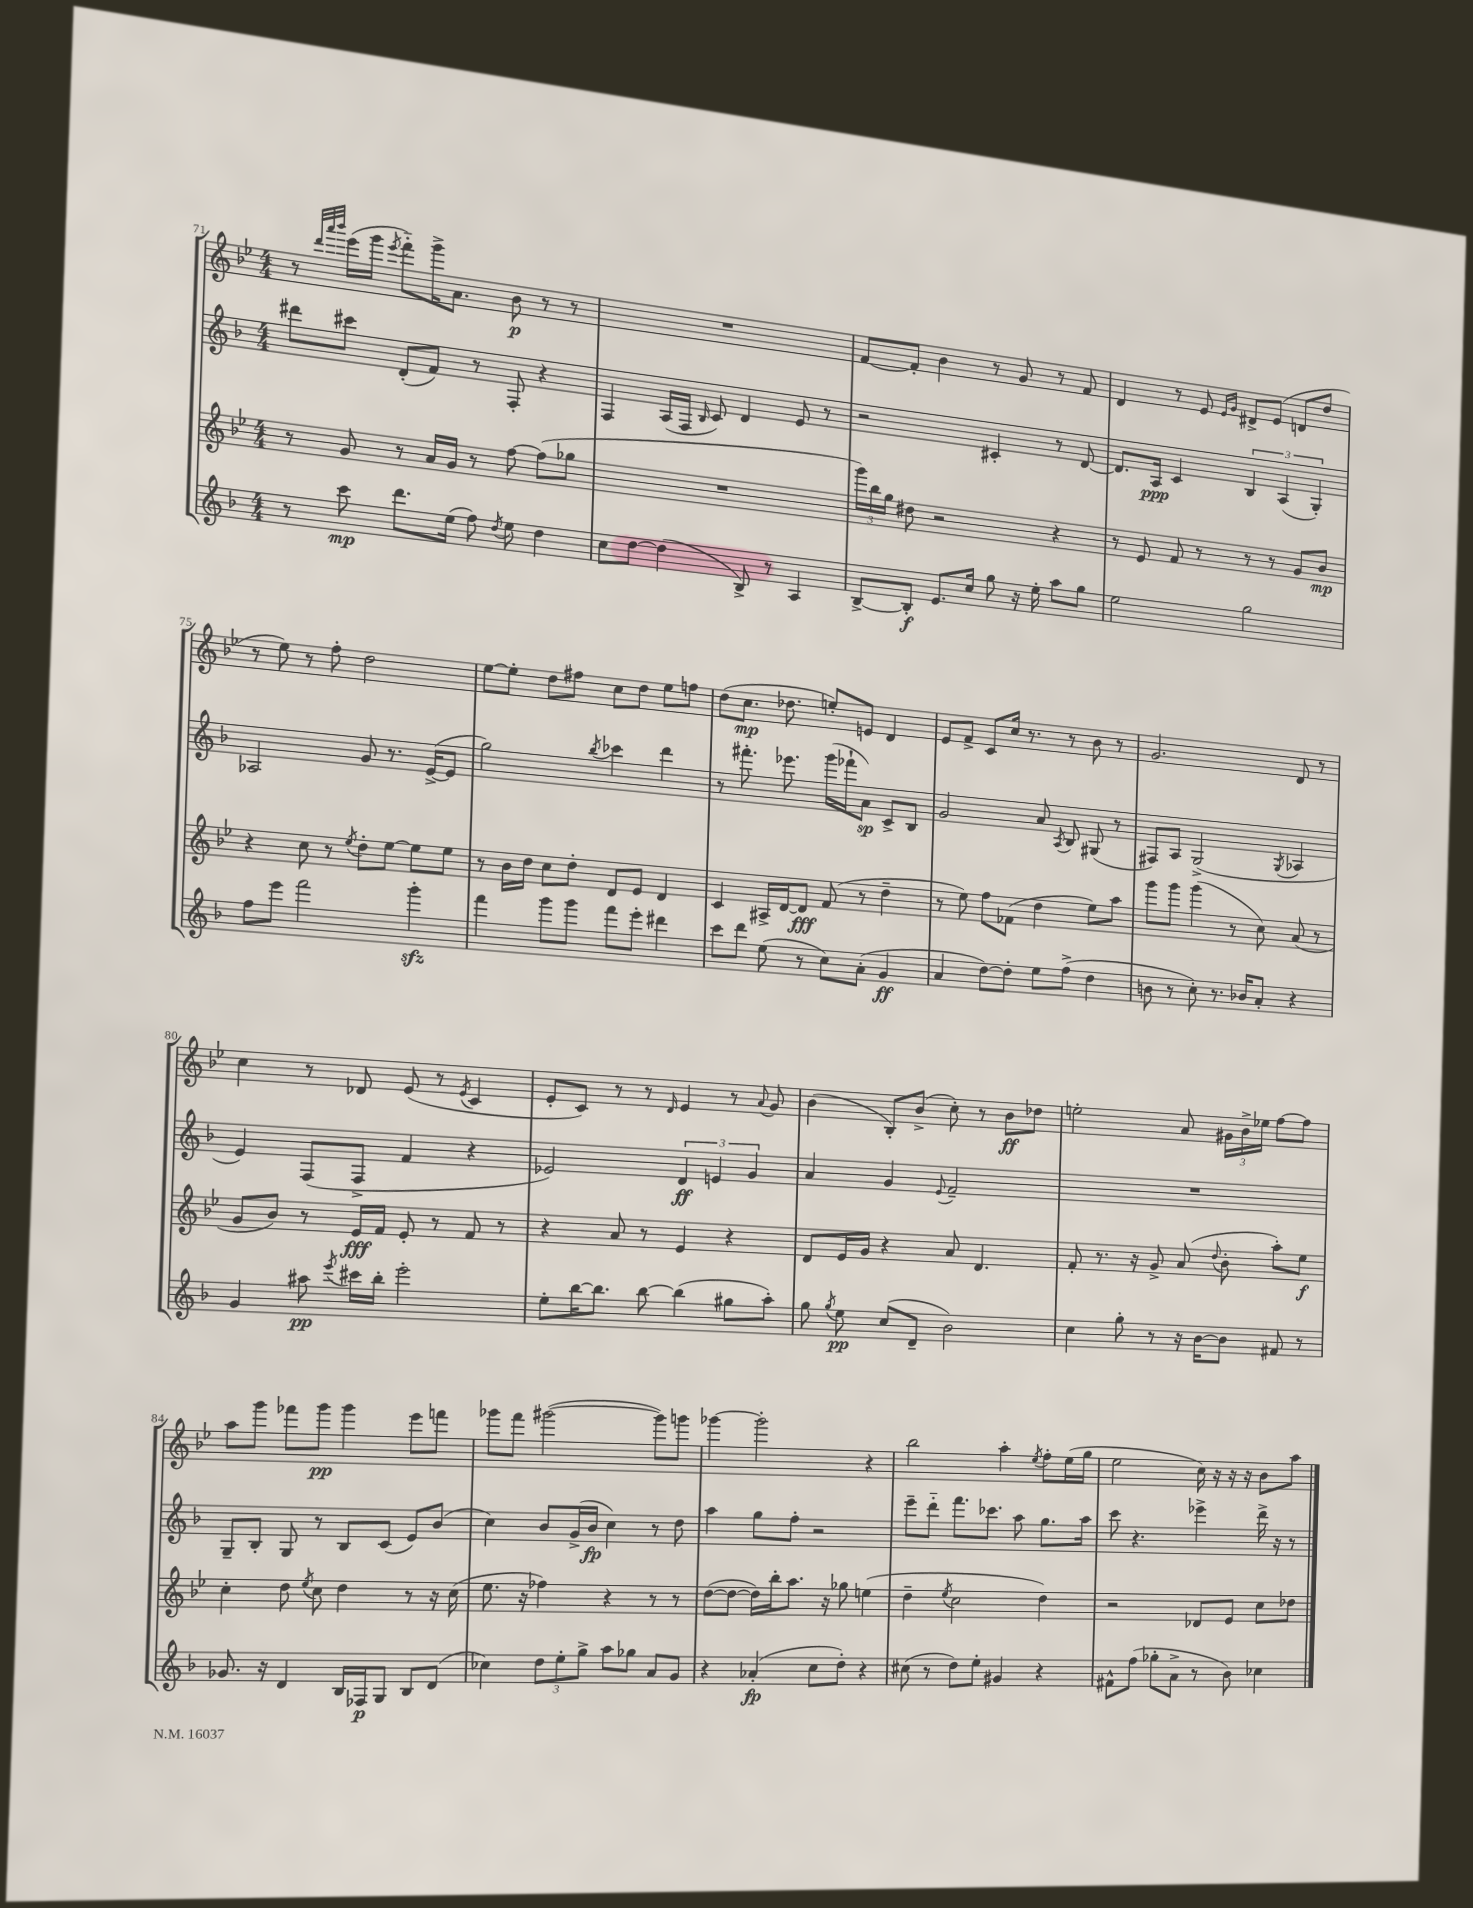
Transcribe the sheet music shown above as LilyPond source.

<<
\new StaffGroup <<
\new Staff = "s0" {
    \clef treble \key bes \major \numericTimeSignature \time 4/4
    \autoBeamOff r8 \grace { d'''32[ a'''32 bes'''32] } ees'''16[( g'''16] \acciaccatura { ees'''8 } f'''8[-_) g'''16-> a'8.] bes'8\p r8 r8 |
    R1 |
    f'8[~ f'8]-. bes'4 r8 g'8 r8 f'8 |
    d'4 r8 ees'8 \grace { ees'16[ g'16] } dis'8[-> ees'8]( d'8[ d''8] |
    r8 ees''8) r8 f''8-. d''2 |
    ees''8[~ ees''8]-. d''8[ fis''8] c''8[ d''8] ees''8[ f''8] |
    d''8[( c''8.]\mp des''8. e''8[-.) e'8] d'4 |
    ees'8[ f'8]-> c'8[ c''16] r8. r8 bes'8 r8 |
    g'2. d'8 r8 |
    c''4 r8 des'8 ees'8( r8 \acciaccatura { ees'8 } c'4 |
    ees'8[-. c'8]) r8 r8 \grace { d'16 } ees'4 r8 \appoggiatura { a'8 } g'8 |
    bes'4( bes8[-.) bes'8]->( c''8-.) r8 bes'8[\ff des''8] |
    e''2-. a'8 \tuplet 3/2 { gis'16[ bes'16-> ees''16] } f''8[~ f''8] |
    a''8[ g'''8] fes'''8[ g'''8]\pp g'''4 ees'''8[ f'''8] |
    ges'''8[ f'''8] gis'''2~( gis'''8[) g'''8] |
    ges'''4~ ges'''2-. r4 |
    bes''2 a''4-. \acciaccatura { ees''8 } f''8[-. ees''16( g''16] |
    ees''2 c''16) r16 r16 r16 bes'8[ a''8] \bar "|." |
}
\new Staff = "s1" {
    \clef treble \key f \major \numericTimeSignature \time 4/4
    \autoBeamOff dis'''8[ cis'''8] d'8[-.( f'8]) r8 f8-. r4 |
    f4 a16[( f16] \grace { bes16 } c'8) d'4 e'8 r8 |
    r2 cis'4-. r8 d'8~ |
    d'8.[ a16]\ppp c'4 \tuplet 3/2 { bes4 a4( g4-.) } |
    aes2 g'8 r8. e'16[~->( e'8] |
    g''2) \acciaccatura { bes''8 } ces'''4 d'''4 |
    r8 fis'''8.-. ees'''8. g'''16[( fes'''16-! a'8]\sp) c'8[-> bes8] |
    g'2 a'8 \acciaccatura { a8 } bes8 gis8( r8 |
    fis8[) a8] g2->( \acciaccatura { g8 } aes4 |
    e'4) f8[( f8]-> f'4 r4 |
    ees'2) \tuplet 3/2 { d'4\ff e'4 g'4 } |
    a'4 g'4 \appoggiatura { e'8 } f'2-- |
    R1 |
    g8[-- bes8]-. g8 r8 bes8[ c'8]( e'8[) bes'8]( |
    c''4) bes'8[ g'16->( bes'16]\fp c''4) r8 d''8 |
    a''4 g''8[ f''8]-. r2 |
    e'''8[-- d'''8]-_ f'''8.[ ces'''8.] a''8 g''8.[ a''16] |
    c'''8 r4. ees'''4-> d'''16-> r16 r8 \bar "|." |
}
\new Staff = "s2" {
    \clef treble \key bes \major \numericTimeSignature \time 4/4
    \autoBeamOff r8 g'8 r8 a'16[ g'16] r8 f''8~ f''8[( ges''8] |
    R1 |
    \tuplet 3/2 { g'''16[) bes''16 g''16] } dis''8 r2 r4 |
    r8 ees'8 f'8 r8 r8 r8 g'8[ bes'8]\mp |
    r4 c''8 r8 \acciaccatura { ees''8 } d''8[-. ees''8]~ ees''8[ ees''8] |
    r8 bes'16[ d''16] c''8[ d''8]-. d'8[ ees'8] d'4 |
    c'4 ais16[-> d'16~ d'8]\fff f'8( r8 d''4-- |
    r8 ees''8) f''8[ fes'8]( d''4 ees''8[) a''8] |
    g'''8[ g'''8] g'''4( r8 c''8) a'8( r8 |
    g'8[ bes'8]) r8 ees'16[\fff f'16] ees'8-. r8 f'8 r8 |
    r4 a'8 r8 ees'4 r4 |
    d'8[ ees'16 g'16] r4 a'8 d'4. |
    f'8-. r8. r16 g'8-> a'8( \appoggiatura { d''8 } bes'8-. a''8[-.) ees''8]\f |
    c''4-. d''8 \acciaccatura { ees''8 } c''8 d''4 r8 r16 c''16( |
    ees''8. r16 fes''4) r4 r8 r8 |
    d''8[~( d''8]~ d''16[) bes''16-. a''8.] r16 ges''8 e''4( |
    d''4-- \acciaccatura { ees''8 } c''2 d''4) |
    r2 des'8[ ees'8] c''8[ des''8] \bar "|." |
}
\new Staff = "s3" {
    \clef treble \key f \major \numericTimeSignature \time 4/4
    \autoBeamOff r8 c'''8\mp d'''8.[ e''16]( f''8) \acciaccatura { d''8 } e''8 d''4 |
    c''8[ d''8]~ d''4( bes8->) r8 a4 |
    bes8[~-> bes8]-.\f e'8.[ c''16] g''8 r16 e''16-. a''8[ g''8] |
    e''2 g''2 |
    f''8[ e'''8] f'''2 g'''4-.\sfz |
    f'''4 g'''8[ g'''8] f'''8[ e'''8]-. dis'''4 |
    c'''8[ d'''8] e''8( r8 c''8[) a'8]-.( g'4\ff |
    a'4 d''8[~) d''8]-. e''8[ f''8]->( d''4 |
    b'8 r8 c''8-.) r8. bes'16[ a'8]-. r4 |
    g'4 ais''8\pp \acciaccatura { e'''8 } cis'''16[ bes''16]-. e'''2-. |
    e''8[-. bes''16~ bes''8.] bes''8~ bes''4( gis''8[ a''8]-.) |
    g''8 \acciaccatura { g''8 } e''8\pp c''8[( d'8]-- bes'2) |
    c''4 g''8-. r8 r16 bes'16[~ bes'8] fis'8 r8 |
    ges'8. r16 d'4 bes16[ fes16\p g8] bes8[ d'8]( |
    ces''4) \tuplet 3/2 { d''8[ e''8-. g''8]-> } a''8[ ges''8] a'8[ g'8] |
    r4 aes'4-.\fp( c''8[ d''8]-.) r4 |
    cis''8( r8 d''8[) e''8]-. gis'4 r4 |
    fis'8[-^ f''8]( ges''8[-. a'8]-> r8 bes'8) ces''4 \bar "|." |
}
>>
>>
\layout { \context { \Score currentBarNumber = #71 } }
